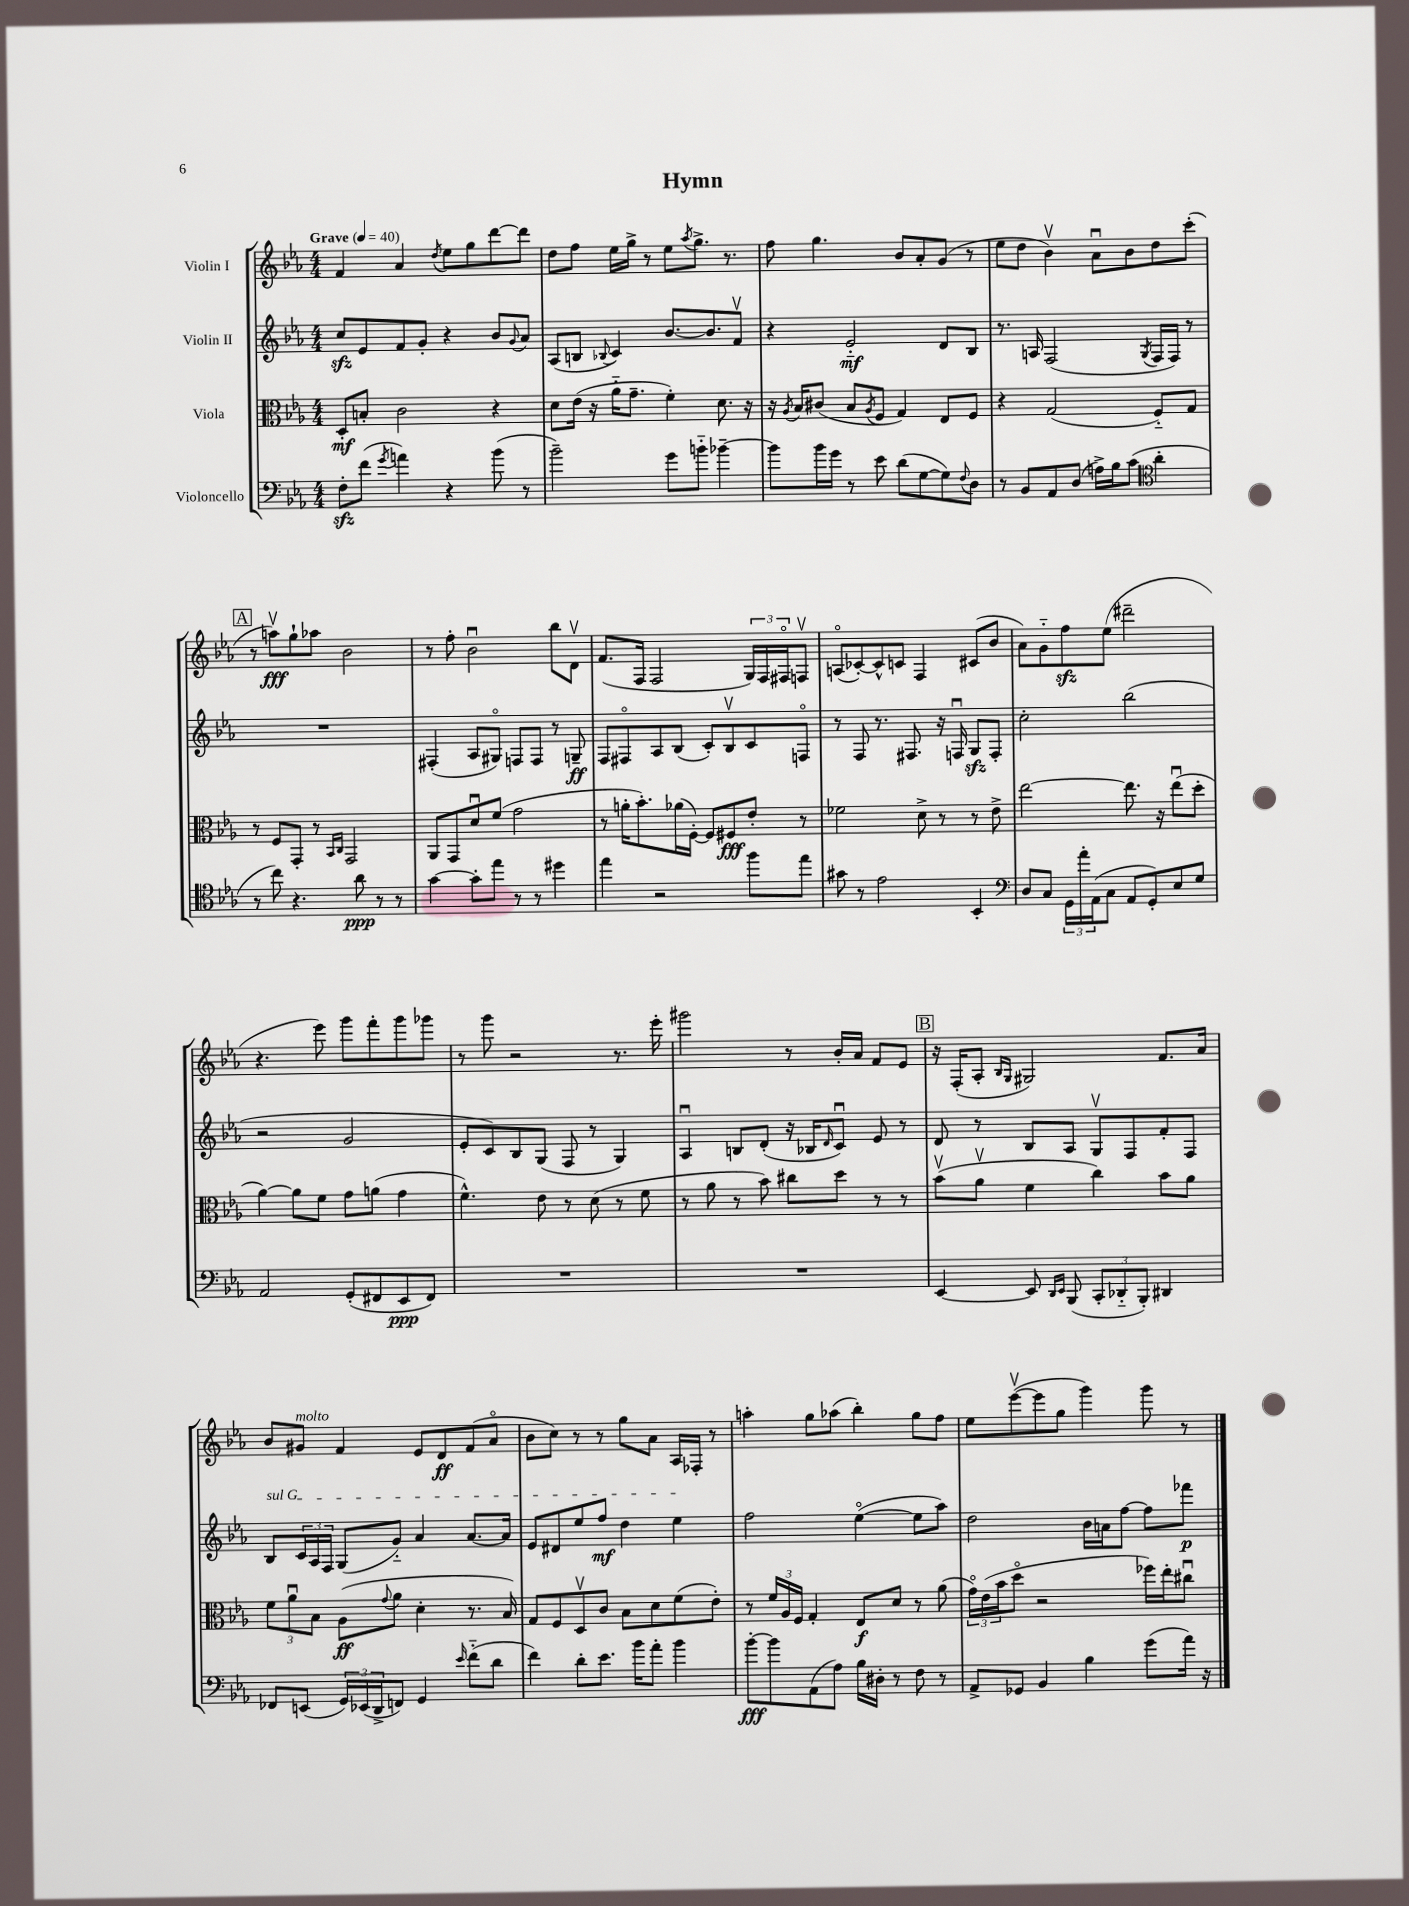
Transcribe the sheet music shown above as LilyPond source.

\header { title = "Hymn" }
<<
\new StaffGroup <<
\new Staff = "s0" \with { instrumentName = "Violin I" } {
    \clef treble \key ees \major \numericTimeSignature \time 4/4 \tempo "Grave" 4 = 40
    f'4 aes'4 \acciaccatura { d''8 } ees''8 g''8 d'''8~ d'''8 |
    d''8 f''8 ees''16 g''16-> r8 ees''8 \acciaccatura { aes''8 } g''8.-> r8. |
    f''8 g''4. bes'8 aes'8-. g'8( r8 |
    ees''8 d''8 bes'4\upbow) aes'8\downbow bes'8 d''8 c'''8-.( |
    \mark \markup { \box "A" } r8 a''8\upbow\fff) g''8-! aes''8 bes'2 |
    r8 f''8-. bes'2\downbow bes''8 d'8\upbow |
    f'8.( f16 f2 \tuplet 3/2 { g16) f16 fis16\flageolet } f8\upbow |
    a8\flageolet( ces'8~-.) ces'8-^ c'8 f4 cis'8( bes'8 |
    aes'8) g'8-_ f''8\sfz ees''8( dis'''2-- |
    r4. ees'''8) g'''8 f'''8-. g'''8 ges'''8 |
    r8 g'''8 r2 r8. ees'''16-. |
    gis'''2 r8 bes'16-. aes'16 f'8 ees'8 |
    \mark \markup { \box "B" } r16 f16-.( aes8-. \grace { bes16 g16 } gis2) f'8. aes'16 |
    bes'8 gis'8^\markup { \italic "molto" } f'4 ees'8 d'8\ff f'8( aes'8\flageolet |
    bes'8 c''8) r8 r8 g''8 aes'8 aes16 fes16-. r8 |
    a''4-. g''8 aes''8( bes''4-.) g''8 f''8 |
    ees''8 ees'''8~\upbow( ees'''8 g''8 g'''4) g'''8 r8 \bar "|." |
}
\new Staff = "s1" \with { instrumentName = "Violin II" } {
    \clef treble \key ees \major \numericTimeSignature \time 4/4
    c''8\sfz ees'8 f'8 g'8-. r4 bes'8 \appoggiatura { g'8 } aes'8 |
    aes8( b8 \appoggiatura { bes8 } c'4) bes'8.~ bes'8. f'8\upbow |
    r4 ees'2-_\mf d'8 bes8 |
    r8. a16 f2( \acciaccatura { g8 } f16 f16) r8 |
    \mark \markup { \box "A" } R1 |
    fis4-.( aes8 gis8\flageolet) f8 f8 r8 g8--\ff |
    f8 fis8\flageolet aes8 bes8( c'8-.) bes8\upbow c'8 f8\flageolet |
    r8 f8 r8. fis8. r16 f16\downbow g8\sfz f8-. |
    c''2-. bes''2( |
    r2 g'2 |
    ees'8-. c'8) bes8 g8( f8 r8 g4) |
    aes4\downbow b8 d'8-.( r16 bes16 \grace { d'16 } c'8\downbow) ees'8 r8 |
    \mark \markup { \box "B" } d'8 r8 bes8 aes8 g8\upbow f8 f'8-. f8 |
    \once \override TextSpanner.bound-details.left.text = \markup { \italic "sul G" } bes8\startTextSpan \tuplet 3/2 { c'16 aes16 f16 } g8( g'8-_) aes'4 aes'8.~ aes'16 |
    ees'8 dis'8 ees''8 f''8\mf d''4 ees''4\stopTextSpan |
    f''2 ees''4~\flageolet( ees''8 aes''8) |
    d''2 bes'16 a'16 f''8~ f''8 fes'''8\p \bar "|." |
}
\new Staff = "s2" \with { instrumentName = "Viola" } {
    \clef alto \key ees \major \numericTimeSignature \time 4/4
    d8-.\mf b8-. c'2 r4 |
    d'8 ees'16( r16 aes'16-_ g'8.-- f'4-.) d'8. r16 |
    r16 \acciaccatura { aes8 } bes16 cis'8( bes8 \acciaccatura { aes8 } f8 g4) ees8 f8 |
    r4 g2( f8-_) g8 |
    \mark \markup { \box "A" } r8 f8 g,8-. r8 \grace { bes,16 c16 } g,2 |
    aes,8 g,8 d'8\downbow f'8( g'2 |
    r8 a'16-. bes'8.-.) aes'16( f16~-.) f8 fis8\fff ees'8-. r8 |
    fes'2 d'8-> r8 r8 ees'8-> |
    ees''2~ ees''8. r16 ees''8\downbow( d''8-. |
    aes'4~) aes'8 f'8 g'8 a'8( g'4 |
    f'4.-^) ees'8 r8 d'8( r8 f'8 |
    r8 aes'8 r8 bes'8) cis''8 d''8 r8 r8 |
    \mark \markup { \box "B" } bes'8\upbow( aes'8\upbow f'4 c''4) bes'8 aes'8 |
    \tuplet 3/2 { f'8 aes'8\downbow bes8 } aes8\ff( \appoggiatura { g'8 } aes'8 d'4-. r8. bes16) |
    g8 f8 d8\upbow c'8 bes8 d'8 f'8( ees'8-.) |
    r8 \tuplet 3/2 { f'16 aes16 f16 } g4-. ees8\f d'8 r8 aes'8( |
    \tuplet 3/2 { g'16\flageolet) ees'16( bes'16 } d''8\flageolet r2 fes''16) ees''16-. cis''8\downbow \bar "|." |
}
\new Staff = "s3" \with { instrumentName = "Violoncello" } {
    \clef bass \key ees \major \numericTimeSignature \time 4/4
    f8-.\sfz f'8( \acciaccatura { g'8 } a'4) r4 bes'8( r8 |
    bes'2--) g'8 b'8-_ bes'4~-- |
    bes'8 bes'16 g'16 r8 ees'8 d'8( g8~ g8) \appoggiatura { f8 } d8 |
    r8 bes,8 aes,8 d8( a16->) bes16 c'8( \clef tenor aes'4-. |
    \mark \markup { \box "A" } r8 c''8) r4. aes'8\ppp r8 r8 |
    g'4~ g'8-. ees''8 r8 r8 dis''4 |
    ees''4 r2 f''8 ees''8 |
    gis'8 r8 ees'2 bes,4-. |
    \clef bass d8 c8 \tuplet 3/2 { g,16 aes'16-. aes,16( } c8 aes,8 g,8-.) ees8 g8 |
    aes,2 g,8-.( fis,8 ees,8\ppp fis,8) |
    R1 |
    R1 |
    \mark \markup { \box "B" } ees,4~ ees,8 \grace { d,16 ees,16 } bes,,8( \tuplet 3/2 { c,8-. des,8-_ bes,,8-.) } dis,4 |
    fes,8 e,8( \tuplet 3/2 { g,16) ees,16( d,16-> } f,8) g,4 \grace { ees'16 } f'8-_( d'8 |
    f'4) d'8-. ees'8. bes'16 aes'8-. bes'4 |
    bes'8~-.\fff bes'8 aes,8( aes8) bes16 dis16-. r8 f8 r8 |
    aes,8-> ges,8 bes,4 bes4 g'8( aes'16) r16 \bar "|." |
}
>>
>>
\layout { \context { \Score \remove "Bar_number_engraver" } }
